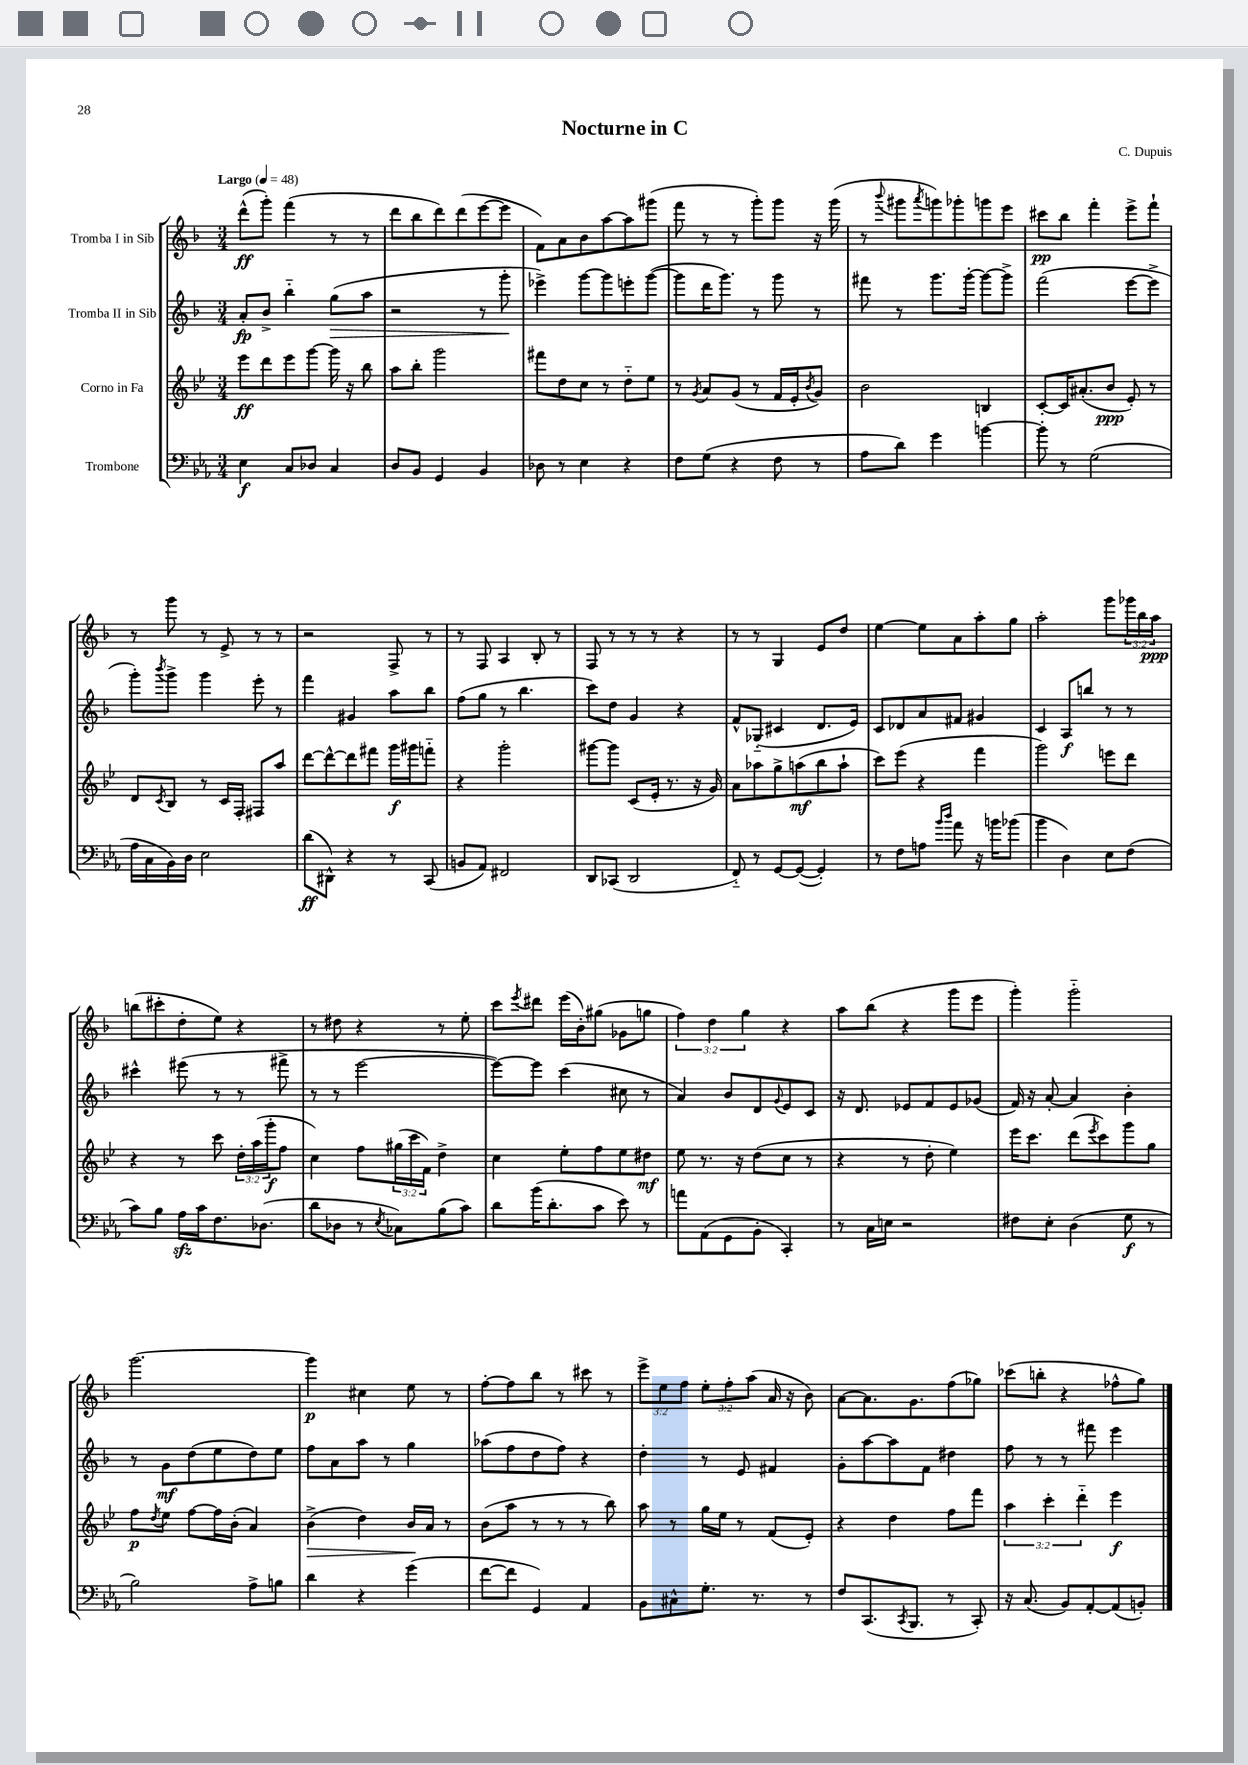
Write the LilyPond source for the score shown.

\header { title = "Nocturne in C" composer = "C. Dupuis" }
<<
\new StaffGroup <<
\new Staff = "s0" \with { instrumentName = "Tromba I in Sib" } {
    \clef treble \key f \major \numericTimeSignature \time 3/4 \override Staff.TupletNumber.text = #tuplet-number::calc-fraction-text \tempo "Largo" 4 = 48
    d'''8-^\ff( g'''8-.) f'''4( r8 r8 |
    d'''8 bes''8 d'''8) d'''8( e'''8~ e'''8 |
    f'8) a'8 bes'8 a''8~ a''8 gis'''8( |
    f'''8 r8 r8 g'''8-.) g'''8 r16 g'''16( |
    r8 \appoggiatura { bes'''8 } gis'''8 \acciaccatura { a'''8 } g'''8) ges'''8-. g'''8 e'''8 |
    cis'''8\pp bes''8 f'''4-. e'''8-> f'''8-! |
    r8 g'''8 r8 e'8-> r8 r8 |
    r2 f8-> r8 |
    r8 f8 a4 bes8-. r8 |
    f8 r8 r8 r8 r4 |
    r8 r8 g4 e'8 d''8 |
    e''4~ e''8 a'8 a''8-. g''8 |
    a''2-. g'''8 \tuplet 3/2 { ges'''16 bes''16 a''16\ppp } |
    b''8( cis'''8-. d''8-. e''8) r4 |
    r8 dis''8 r4 r8 e''8-. |
    c'''8 \acciaccatura { e'''8 } dis'''8 e'''16( bes'16-.) gis''8( ges'8 g''8 |
    \tuplet 3/2 { f''4) d''4 g''4 } r4 |
    a''8 bes''8( r4 g'''8 e'''8 |
    g'''4-.) g'''2-_ |
    g'''2.~ |
    g'''4\p cis''4 e''8 r8 |
    f''8~-. f''8 bes''8 r8 cis'''8 r8 |
    \tuplet 3/2 { e'''8-> e''8 f''8 } \tuplet 3/2 { e''8-. f''8-. a''8( } a'16 r16 bes'8) |
    a'8~ a'8. g'8. f''8( ges''8) |
    ces'''8( b''8-. r4 fes''8-^ g''8) \bar "|." |
}
\new Staff = "s1" \with { instrumentName = "Tromba II in Sib" } {
    \clef treble \key f \major \numericTimeSignature \time 3/4
    a'8-.\fp bes'8-> bes''4-_ g''8\>( a''8 |
    r2 r8 g'''8-.\! |
    ees'''4->) g'''8~ g'''8 e'''8-. g'''8~( |
    g'''8 d'''16 g'''8.) r8 g'''8 r8 |
    fis'''8 r8 g'''8. g'''16~-. g'''8~ g'''8-> |
    f'''2( e'''8~ e'''8-> |
    g'''8-.) \acciaccatura { bes'''8 } g'''8-> g'''4 e'''8-. r8 |
    f'''4 gis'4 a''8 bes''8 |
    f''8( g''8 r8 bes''4. |
    c'''8) d''8 g'4 r4 |
    f'8-^ ges8-_( cis'4 d'8. e'16) |
    c'8 des'8 a'8 fis'8 gis'4 |
    c'4 a8\f b''8 r8 r8 |
    cis'''4-^ eis'''8( r8 r8 fis'''8-> |
    r8 r8 e'''2~ |
    e'''8~) e'''8 c'''4( cis''8 r8 |
    a'4) bes'8 d'8 \appoggiatura { g'8 } e'8 c'8 |
    r16 d'8. ees'8 f'8 ees'8 ges'8( |
    f'16) r16 a'8~-. a'4 bes'4-. |
    r8 g'8\mf d''8( e''8 d''8) e''8 |
    f''8 a'8 a''8 r8 g''4 |
    aes''8( f''8 d''8 f''8) r4 |
    d''4-. r8 e'8 fis'4 |
    g'8-. a''8~ a''8 f'8 dis''4 |
    f''8 r8 r8 fis'''8 e'''4 \bar "|." |
}
\new Staff = "s2" \with { instrumentName = "Corno in Fa" } {
    \clef treble \key bes \major \numericTimeSignature \time 3/4 \override Staff.TupletNumber.text = #tuplet-number::calc-fraction-text
    ees'''8\ff d'''8 ees'''8 g'''8~ g'''16 r16 bes''8 |
    a''8 bes''8-. g'''2 |
    fis'''8 d''8 c''8 r8 d''8-_ ees''8 |
    r8 \acciaccatura { g'8 } a'8 g'8( r8 f'16 ees'16-. \acciaccatura { bes'8 } g'8) |
    bes'2 b4 |
    c'8~-. c'16 ais'8.-.( bes'8\ppp ees'8-.) r8 |
    d'8 \acciaccatura { c'8 } bes8 r8 c'16 f16-. fis8 a''8 |
    d'''8~ d'''8~-^ d'''8 fis'''8 g'''16\f gis'''16 f'''8-_ |
    r4 g'''2-. |
    gis'''8~ gis'''8 c'8( ees'16-. r8. r16 g'16) |
    a'8 aes''8 g''8-> a''8\mf( bes''8 a''8-! |
    c'''8) ees'''8( r4 f'''4 |
    g'''2) e'''8 d'''8 |
    r4 r8 c'''8 \tuplet 3/2 { d''16-. a''16( g'''16-.\f } f''8 |
    c''4) f''8 \tuplet 3/2 { gis''16( c'''16 f'16) } d''4-> |
    c''4 ees''8-. f''8 ees''8 dis''8\mf |
    ees''8 r8. r16 d''8( c''8 r8 |
    r4 r8 d''8-. ees''4) |
    ees'''16 c'''8. d'''8( \acciaccatura { ees'''8 } c'''8) g'''8 g''8 |
    f''8\p \acciaccatura { d''8 } ees''8 f''8~ f''16 bes'16-.( a'4) |
    bes'4->\>( d''4) bes'16\! a'16 r8 |
    bes'8( a''8 r8 r8 r8 bes''8) |
    a''8 r8 g''16 ees''16 r8 f'8( ees'8-.) |
    r4 d''4 f''8 f'''8 |
    \tuplet 3/2 { a''4 c'''4-. d'''4-_ } ees'''4\f \bar "|." |
}
\new Staff = "s3" \with { instrumentName = "Trombone" } {
    \clef bass \key ees \major \numericTimeSignature \time 3/4
    ees4\f c8 des8 c4 |
    d8 bes,8 g,4 bes,4 |
    des8 r8 ees4 r4 |
    f8 g8( r4 f8 r8 |
    aes8 d'8) g'4 b'4~ |
    b'8-. r8 g2( |
    aes16 c16 bes,16) d16 ees2 |
    d'8\ff( dis,8-^) r4 r8 c,8( |
    b,8 aes,8) fis,2 |
    d,8 ces,8( d,2 |
    f,8-_) r8 g,8~ g,8~( g,4-.) |
    r8 f8 a8 \grace { bes'16 d''16 } aes'8 r16 b'16 bes'8( |
    bes'4 d4) ees8 f8( |
    c'8) bes8 aes16\sfz c'16 f8. des8.( |
    d'8 des8 r8 \acciaccatura { ees8 } ces8) bes8( c'8) |
    d'8 bes'16( d'8.-. c'8 ees'8) r8 |
    a'8 aes,8( g,8 bes,8-. c,4-.) |
    r8 c16 e16 r2 |
    fis8 ees8-. d4( g8\f r8 |
    bes2) aes8-> b8 |
    d'4 r4 g'4( |
    f'8~ f'8 g,4) aes,4 |
    bes,8 cis8-^ g8.-. r8. r8 |
    f8 c,8.( \acciaccatura { c,8 } bes,,8. r8 c,8-.) |
    r16 c8.( bes,8) aes,8~-. aes,8( b,8-.) \bar "|." |
}
>>
>>
\layout { \context { \Score \remove "Bar_number_engraver" } }
